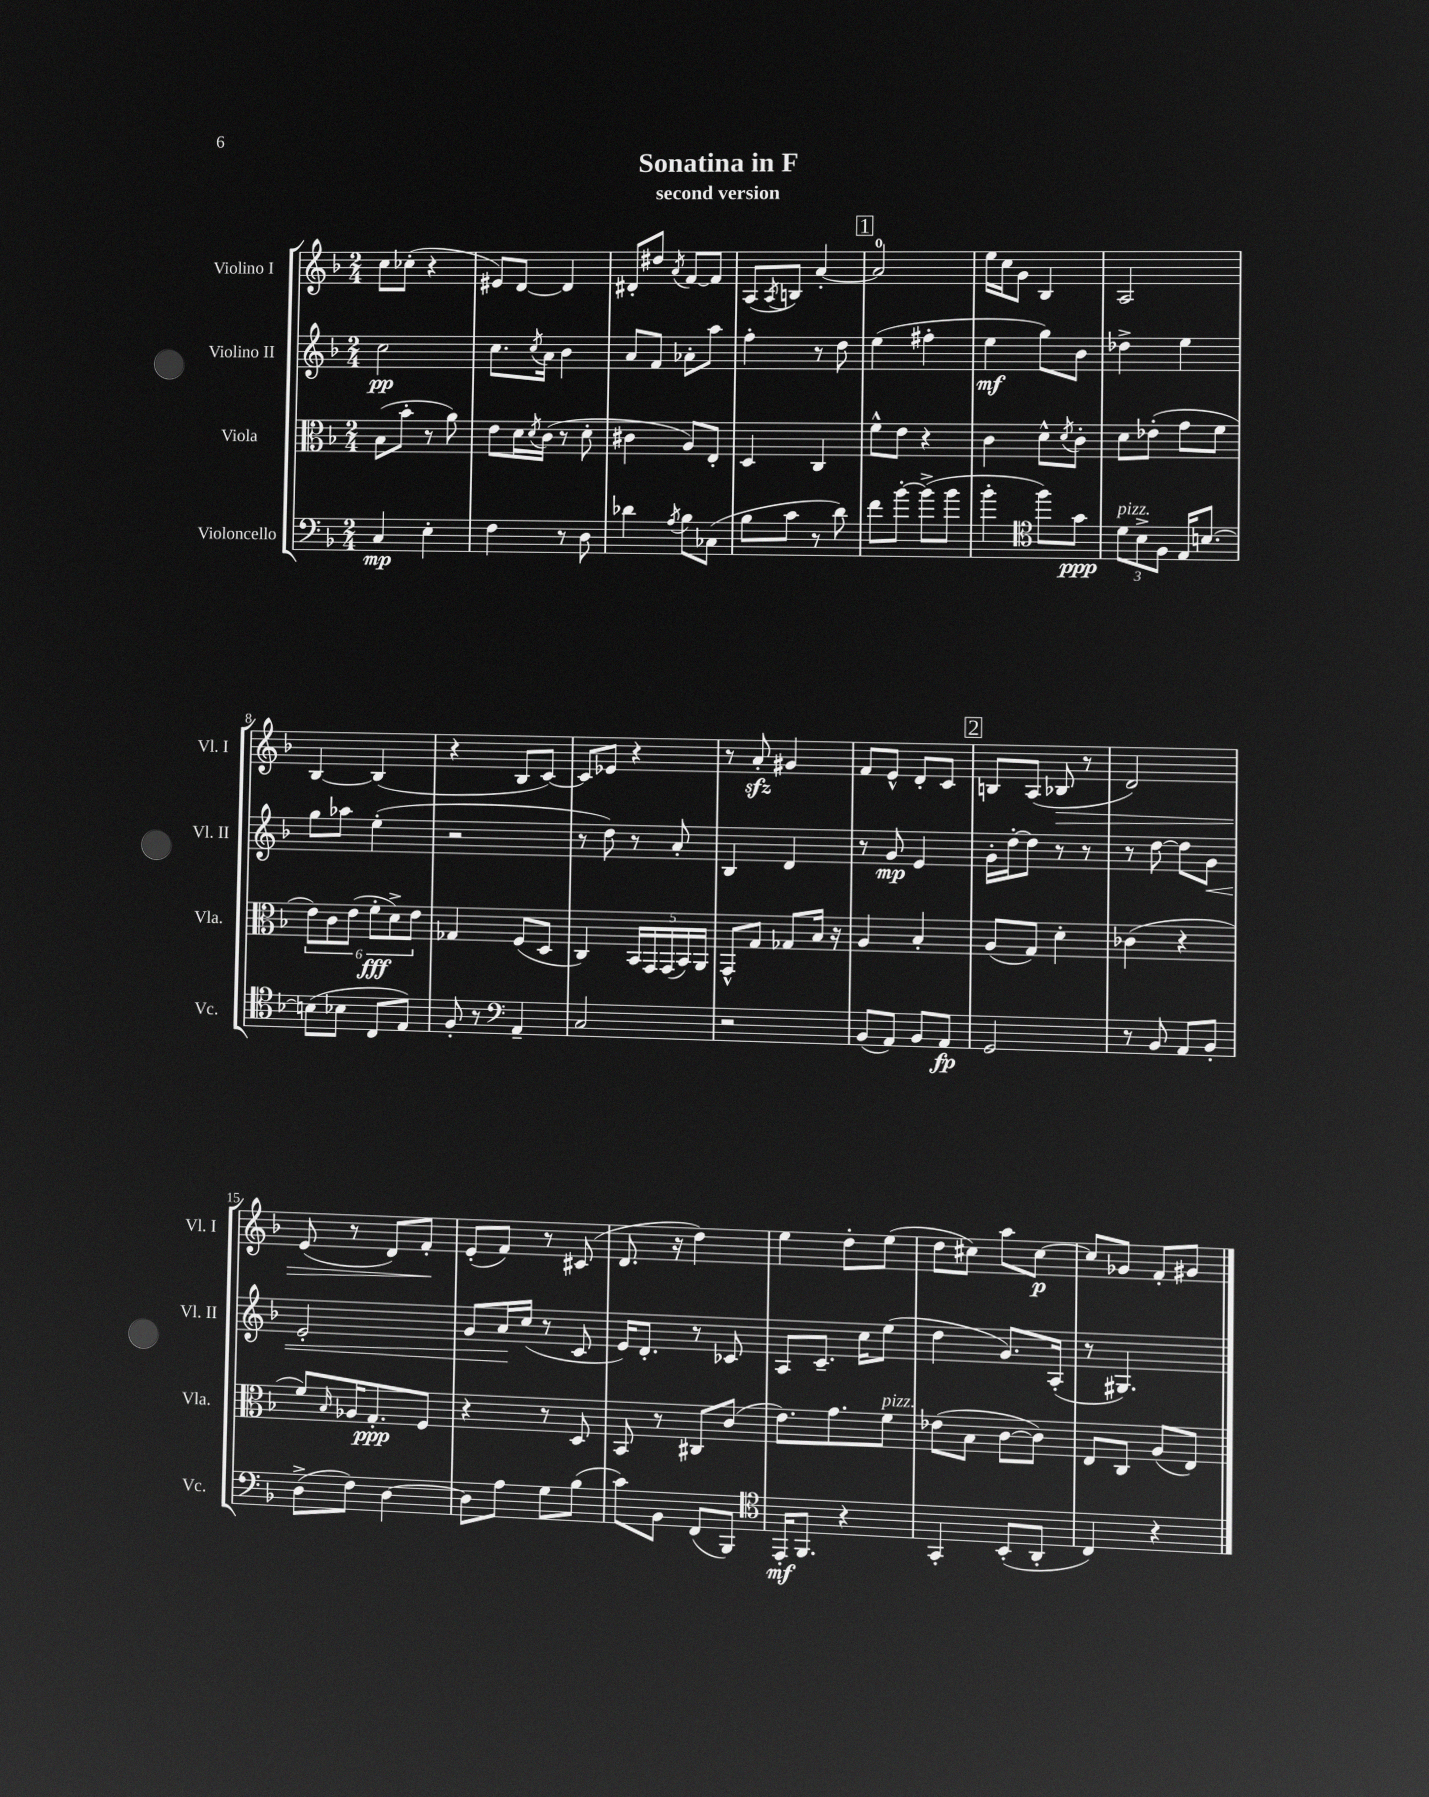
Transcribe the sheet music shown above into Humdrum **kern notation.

**kern	**dynam	**kern	**dynam	**kern	**dynam	**kern	**dynam
*part4	*part4	*part3	*part3	*part2	*part2	*part1	*part1
*staff4	*staff4	*staff3	*staff3	*staff2	*staff2	*staff1	*staff1
*I"Violoncello	*	*I"Viola	*	*I"Violino II	*	*I"Violino I	*
*I'Vc.	*	*I'Vla.	*	*I'Vl. II	*	*I'Vl. I	*
*clefF4	*	*clefC3	*	*clefG2	*	*clefG2	*
*k[b-]	*	*k[b-]	*	*k[b-]	*	*k[b-]	*
*M2/4	*	*M2/4	*	*M2/4	*	*M2/4	*
=1	=1	=1	=1	=1	=1	=1	=1
4C/	mp	(8B-\L	.	2cc\	pp	8cc\L	.
.	.	8b-'\J	.	.	.	(8cc-X'\J	.
4E'\	.	8r	.	.	.	4r	.
.	.	8a\)	.	.	.	.	.
=2	=2	=2	=2	=2	=2	=2	=2
4F\	.	8e\L	.	8.cc\L	.	8e#X/L)	.
.	.	16d\L	.	.	.	[8d/J	.
.	.	8qd/	.	8qcc/	.	.	.
.	.	(16c\JJ	.	16a\Jk	.	.	.
8r	.	8r	.	4b-\	.	4d/]	.
8D\	.	8d'\	.	.	.	.	.
=3	=3	=3	=3	=3	=3	=3	=3
4d-X\	.	4c#X\	.	8a/L	.	8d#X'/L	.
.	.	.	.	8f/J	.	8dd#X/J	.
8qA/	.	.	.	.	.	8qa/	.
8B-\L	.	8A/L)	.	8a-X'\L	.	[8f/L	.
(8C-X\J	.	8E'/J	.	8aa\J	.	8f/J]	.
=4	=4	=4	=4	=4	=4	=4	=4
8B-\L	.	4D/	.	4ff'\	.	(8A/L	.
.	.	.	.	.	.	8qA/	.
8c\J	.	.	.	.	.	8Bn/J)	.
8r	.	4C/	.	8r	.	[4a'/	.
8d\)	.	.	.	8dd\	.	.	.
!!LO:REH:place=s1:t=1
=5	=5	=5	=5	=5	=5	=5	=5
8f\L	.	8f^^\L	.	(4ee\	.	2a/]	.
[8b-'\J	.	8e\J	.	.	.	.	.
(8b-^\L]	.	4r	.	4ff#X'\	.	.	.
8b-\J	.	.	.	.	.	.	.
=6	=6	=6	=6	=6	=6	=6	=6
4b-'\	.	4c\	.	4ee\	mf	16ee\LL	.
.	.	.	.	.	.	16cc\J	.
.	.	.	.	.	.	8g\J	.
*clefC4	*	*	*	*	*	*	*
8ff\L)	.	8d^^\L	.	8gg\L)	.	4B-/	.
.	.	8qd/	.	.	.	.	.
8g\J	ppp	8c'\J	.	8b-\J	.	.	.
=7	=7	=7	=7	=7	=7	=7	=7
!LO:TX:a:i:t=pizz.	!	!	!	!	!	!	!
12d\L	.	8d\L	.	4dd-X^\	.	2A/	.
12B-^\	.	.	.	.	.	.	.
.	.	(8e-X'\J	.	.	.	.	.
12F\J	.	.	.	.	.	.	.
16E/KL	.	8g\L	.	4ee\	.	.	.
[8.Bn/J	.	.	.	.	.	.	.
.	.	8f\J	.	.	.	.	.
!!LO:LB:g=z
=8	=8	=8	=8	=8	=8	=8	=8
(8Bn\L]	.	12e\L)	.	8gg\L	.	[4B-/	.
.	.	12c\	.	.	.	.	.
8B-X\J	.	.	.	8aa-X\J	.	.	.
.	.	(12e\J	.	.	.	.	.
8C/L	.	12f'\L	fff	(4ee'\	.	(4B-/]	.
.	.	12d^\)	.	.	.	.	.
8E/J)	.	.	.	.	.	.	.
.	.	12e\J	.	.	.	.	.
=9	=9	=9	=9	=9	=9	=9	=9
8F'/	.	4G-X/	.	2r	.	4r	.
8r	.	.	.	.	.	.	.
*clefF4	*	*	*	*	*	*	*
4AA~/	.	(8F/L	.	.	.	8B-/L	.
.	.	8D/J	.	.	.	[8c/J)	.
=10	=10	=10	=10	=10	=10	=10	=10
2C/	.	4C/)	.	8r	.	8c/L]	.
.	.	.	.	8dd\)	.	8e-X/J	.
.	.	20BB-/LL	.	8r	.	4r	.
.	.	20GG/	.	.	.	.	.
.	.	(20GG/	.	.	.	.	.
.	.	.	.	8a'/	.	.	.
.	.	20BB-/)	.	.	.	.	.
.	.	20AA/JJ	.	.	.	.	.
=11	=11	=11	=11	=11	=11	=11	=11
2r	.	8GG^^/L	.	4B-/	.	8r	.
.	.	8G/J	.	.	.	8azz'/	.
.	.	8G-X/L	.	4d/	.	4g#X/	.
.	.	16B-/Jk	.	.	.	.	.
.	.	16r	.	.	.	.	.
=12	=12	=12	=12	=12	=12	=12	=12
(8BB-/L	.	4A/	.	8r	.	8f/L	.
8AA/J)	.	.	.	8g/	mp	8e^^/J	.
8BB-/L	.	4B-'/	.	4e/	.	8d'/L	.
8AA/J	fp	.	.	.	.	8c/J	.
!!LO:REH:place=s1:t=2
=13	=13	=13	=13	=13	=13	=13	=13
2GG/	.	(8A/L	.	16g'\LL	.	8Bn/L	.
.	.	.	.	[16dd'\J	.	.	.
.	.	8G/J)	.	8dd\J]	.	(8A/J	.
!	!	!	!	!	!	!	!LO:HP:b
.	.	4d'\	.	8r	.	8B-X/	>
.	.	.	.	8r	.	8r	.
=14	=14	=14	=14	=14	=14	=14	=14
8r	.	(4c-X\	.	8r	.	2d/)	.
8BB-/	.	.	.	[8dd\	.	.	.
8AA/L	.	4r	.	8dd\L]	.	.	.
!	!	!	!	!	!LO:HP:b	!	!
8BB-'/J	.	.	.	8g\J	<	.	.
!!LO:LB:g=z
=15	=15	=15	=15	=15	=15	=15	=15
(8D^\L	.	8f/L)	.	2e'/	.	(8e/	.
.	.	16qqB-/	.	.	.	.	.
8F\J)	.	16A-X/K	.	.	.	8r	.
.	.	8.G'/	ppp	.	.	.	.
[4D\	.	.	.	.	.	8d/L)	.
.	.	8F/J	.	.	.	8f'/J	.
.	.	.	.	.	.	.	]
=16	=16	=16	=16	=16	=16	=16	=16
8D\L]	.	4r	.	8g/L	.	(8e'/L	.
8A\J	.	.	.	16a/L	.	8f/J)	.
.	.	.	.	(16cc/JJ	[	.	.
8G\L	.	8r	.	8r	.	8r	.
(8B-\J	.	8D/	.	8c/	.	(8c#X/	.
=17	=17	=17	=17	=17	=17	=17	=17
8c\L)	.	8BB-/	.	16e/KL)	.	8.d/	.
.	.	.	.	8.d'/J	.	.	.
8BB-\J	.	8r	.	.	.	.	.
.	.	.	.	.	.	16r	.
(8FF/L	.	8C#X/L	.	8r	.	4dd\)	.
8BBB-/J)	.	(8c/J	.	8c-X/	.	.	.
=18	=18	=18	=18	=18	=18	=18	=18
*clefC4	*	*	*	*	*	*	*
16EE'/KL	mf	8.e\L)	.	8A/L	.	4ee\	.
8.FF/J	.	.	.	.	.	.	.
.	.	.	.	8.c~/J	.	.	.
.	.	8.g\	.	.	.	.	.
4r	.	.	.	.	.	8dd'\L	.
.	.	.	.	16cc\KL	.	.	.
!	!	!LO:TX:a:i:t=pizz.	!	!	!	!	!
.	.	8f\J	.	(8ee\J	.	(8ee\J	.
=19	=19	=19	=19	=19	=19	=19	=19
4GG'/	.	(8e-X\L	.	4dd\	.	8dd\L	.
.	.	8B-\J	.	.	.	8cc#X\J)	.
(8BB-'/L	.	[8c\L	.	8.g/L)	.	8aa\L	.
8AA'/J	.	8c\J])	.	.	.	[8cc#\J	p
.	.	.	.	(16A'/Jk	.	.	.
=20	=20	=20	=20	=20	=20	=20	=20
4C/)	.	8E/L	.	8r	.	8cc#/L]	.
.	.	8C/J	.	4.G#X/)	.	8g-X/J	.
4r	.	(8A/L	.	.	.	8f'/L	.
.	.	8E/J)	.	.	.	8g#X/J	.
==	==	==	==	==	==	==	==
*-	*-	*-	*-	*-	*-	*-	*-
